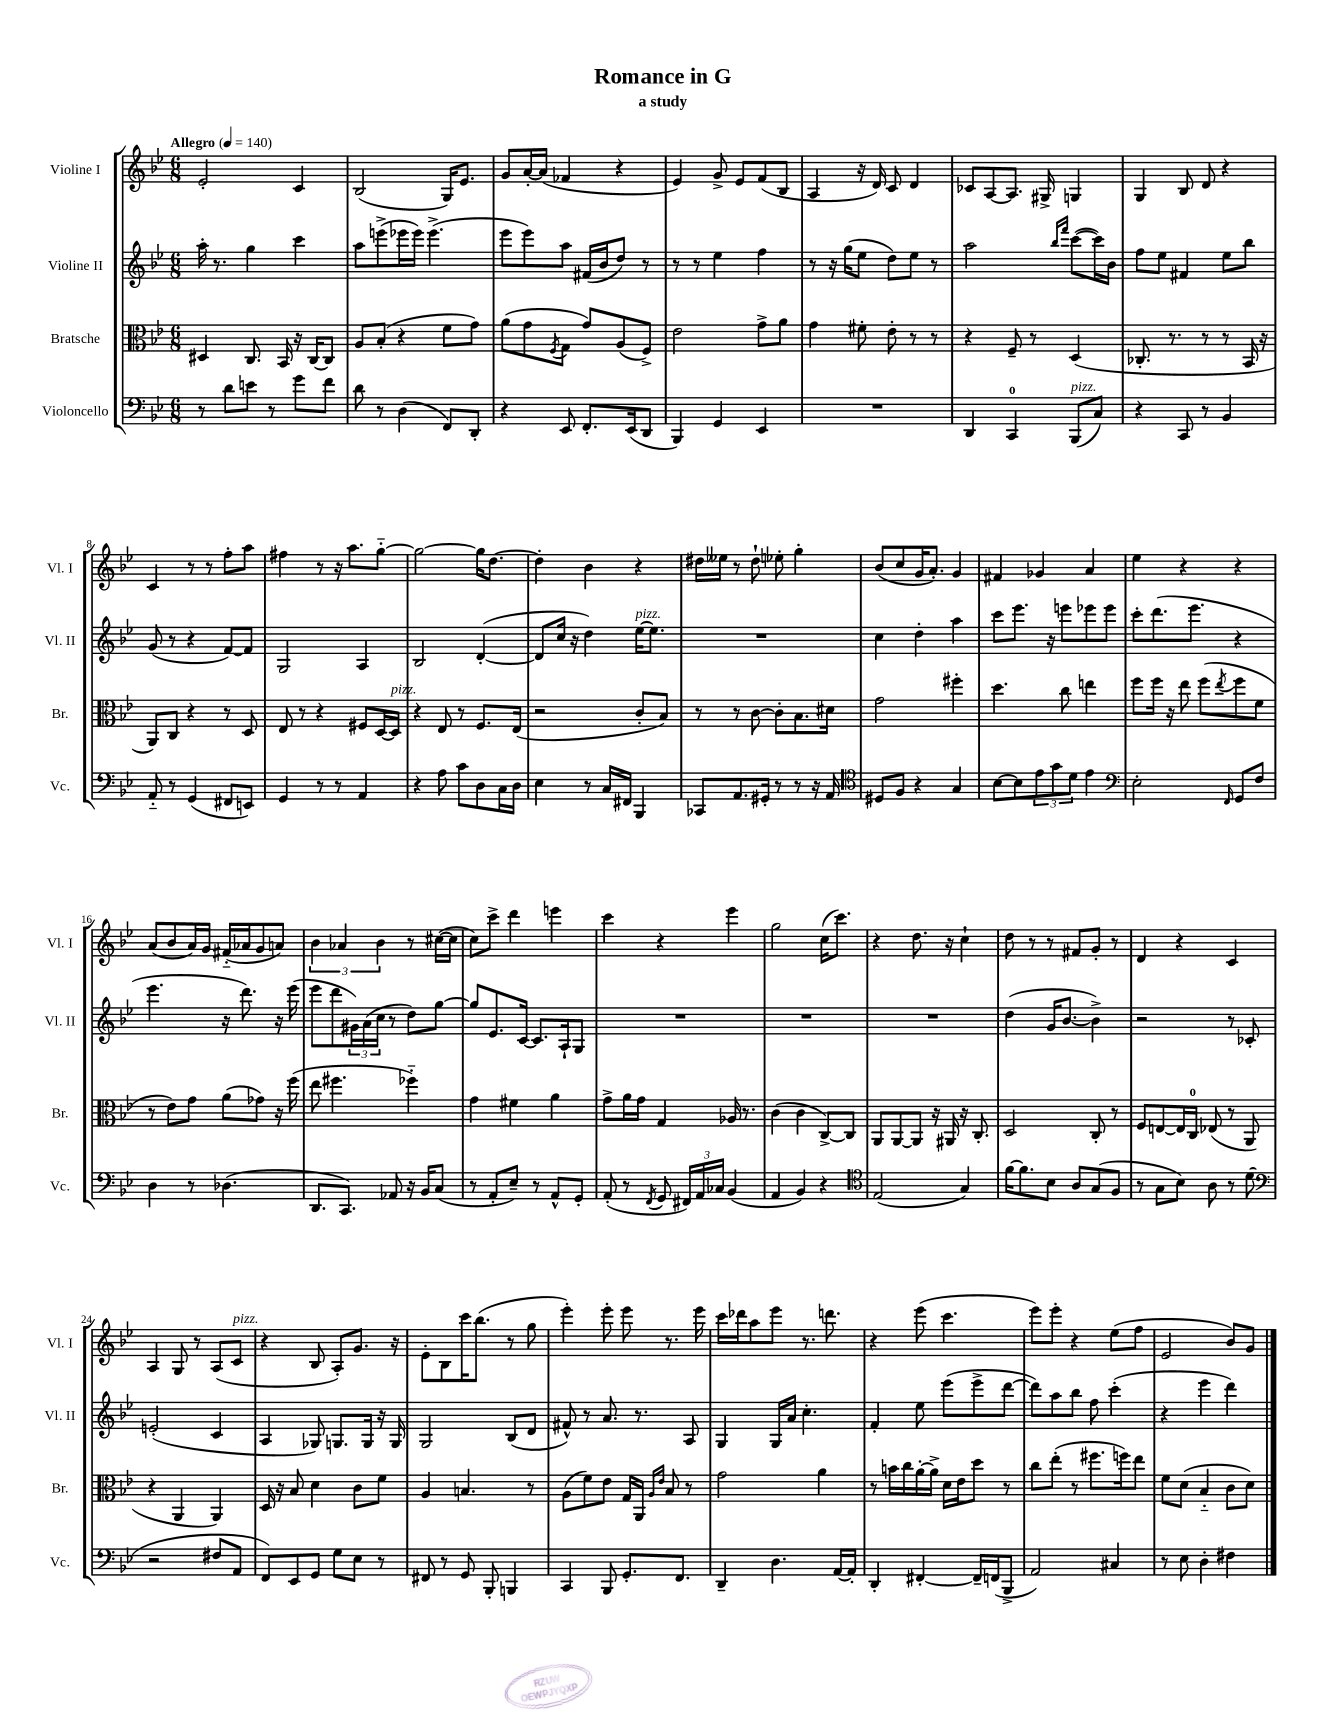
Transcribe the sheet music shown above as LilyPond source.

\header { title = "Romance in G" subtitle = "a study" }
<<
\new StaffGroup <<
\new Staff = "s0" \with { instrumentName = "Violine I" shortInstrumentName = "Vl. I" } {
    \clef treble \key bes \major \numericTimeSignature \time 6/8 \tempo "Allegro" 4 = 140
    ees'2-. c'4 |
    bes2( g16) ees'8. |
    g'8 a'16~-. a'16( fes'4 r4 |
    ees'4) g'8-> ees'8 f'8( bes8 |
    a4 r16 d'16) c'8 d'4 |
    ces'8 a8~ a8. gis16-> g4 |
    g4 bes8 d'8 r4 |
    c'4 r8 r8 f''8-. a''8 |
    fis''4 r8 r16 a''8. g''8~-_ |
    g''2~ g''16 d''8.~ |
    d''4-. bes'4 r4 |
    dis''16 eeses''16 r8 dis''8-! ees''8-. g''4-. |
    bes'8( c''8 g'16 a'8.-.) g'4 |
    fis'4 ges'4 a'4 |
    ees''4 r4 r4 |
    a'8( bes'8 a'16) g'16 fis'16-_( aes'16 g'8 a'8) |
    \tuplet 3/2 { bes'4 aes'4 bes'4 } r8 cis''16~( cis''16 |
    c''8) c'''8-> d'''4 e'''4 |
    c'''4 r4 ees'''4 |
    g''2 c''16( c'''8.) |
    r4 d''8. r16 c''4-! |
    d''8 r8 r8 fis'8 g'8-. r8 |
    d'4 r4 c'4 |
    a4 g8 r8 a8( c'8^\markup { \italic "pizz." } |
    r4 bes8 a8-.) g'8. r16 |
    ees'8-. bes8 c'''16 bes''8.( r8 g''8 |
    ees'''4-.) ees'''8-. ees'''8 r8. ees'''16 |
    c'''16 des'''16 a''8 ees'''8 r8. d'''8. |
    r4 ees'''8( c'''4. |
    ees'''8) ees'''8-. r4 ees''8( f''8 |
    ees'2 bes'8) g'8 \bar "|." |
}
\new Staff = "s1" \with { instrumentName = "Violine II" shortInstrumentName = "Vl. II" } {
    \clef treble \key bes \major \numericTimeSignature \time 6/8
    a''16-. r8. g''4 c'''4 |
    a''8 e'''8->( ees'''16 ees'''16) ees'''4.->( |
    ees'''8 ees'''8) a''8 fis'16( bes'16 d''8) r8 |
    r8 r8 ees''4 f''4 |
    r8 r16 g''16( ees''8 d''8) ees''8 r8 |
    a''2 \grace { bes''16 f'''16 } c'''8~( c'''16) bes'16 |
    f''8 ees''8 fis'4 ees''8 bes''8 |
    g'8( r8 r4 f'8~) f'8 |
    g2 a4 |
    bes2 d'4~-.( |
    d'8 c''16 r16 d''4) ees''16~^\markup { \italic "pizz." } ees''8. |
    R2. |
    c''4 d''4-. a''4 |
    c'''8 ees'''8. r16 e'''8 ees'''8 ees'''8 |
    c'''8-. d'''8.( ees'''8. r4 |
    ees'''4. r16 d'''8.) r16 ees'''16( |
    ees'''8 d'''8 \tuplet 3/2 { gis'16) a'16( c''16 } r8 d''8) g''8~ |
    g''8 ees'8. c'16~ c'8. a16-! g8 |
    R2. |
    R2. |
    R2. |
    d''4( g'16 bes'8.~ bes'4->) |
    r2 r8 ces'8-. |
    e'2-.( c'4 |
    a4 ges8) g8. g16 r16 g16 |
    g2 bes8( d'8 |
    fis'8-^) r8 a'8. r8. a8 |
    g4 g16 a'16 c''4.-. |
    f'4-. ees''8 ees'''8( ees'''8-> d'''8~ |
    d'''8) a''8 bes''8 f''8 c'''4-.( |
    r4 ees'''4 d'''4) \bar "|." |
}
\new Staff = "s2" \with { instrumentName = "Bratsche" shortInstrumentName = "Br." } {
    \clef alto \key bes \major \numericTimeSignature \time 6/8
    dis4 c8. bes,16 r16 c16~ c8 |
    a8 bes8-.( r4 f'8 g'8) |
    a'8( g'8 \acciaccatura { f8 } g8 g'8) a8( f8->) |
    ees'2 g'8-> a'8 |
    g'4 fis'8-. ees'8-. r8 r8 |
    r4 f8-- r8 d4( |
    ces8.-. r8. r8 r8 bes,16 r16 |
    a,8) c8 r4 r8 d8 |
    ees8 r8 r4 fis8 d16~ d16^\markup { \italic "pizz." } |
    r4 ees8 r8 f8. ees16( |
    r2 c'8-. bes8) |
    r8 r8 c'8~ c'8-. bes8. dis'16 |
    g'2 fis''4-. |
    d''4. c''8 e''4 |
    f''8 f''16 r16 ees''8 f''8( \acciaccatura { ees''8 } f''8 f'8 |
    r8 ees'8) g'8 a'8( ges'8) r16 f''16( |
    ees''8 fis''4. fes''4-_) |
    g'4 fis'4 a'4 |
    g'8-> a'16 g'16 g4 aes16 r8. |
    c'4( c'4 c8~->) c8 |
    a,8 a,8~ a,8 r16 ais,16 r16 c8.-. |
    d2 c8-. r8 |
    f8 e8~ e16 c16-0 ees8( r8 a,8 |
    r4 a,4 a,4) |
    d16 r16 bes8 d'4 c'8 f'8 |
    a4 b4. r8 |
    a8( f'8) ees'8 g16 a,16 \grace { a16 ees'16 } bes8 r8 |
    g'2 a'4 |
    r8 b'16 c''16 a'16~-. a'16-> d'16 ees'16 d''8 r8 |
    c''8 ees''8-.( r8 fis''8. f''16) ees''8 |
    f'8 d'8( bes4-_ c'8 d'8) \bar "|." |
}
\new Staff = "s3" \with { instrumentName = "Violoncello" shortInstrumentName = "Vc." } {
    \clef bass \key bes \major \numericTimeSignature \time 6/8
    r8 d'8 e'8 r8 g'8 f'8 |
    d'8 r8 d4( f,8) d,8-. |
    r4 ees,8 f,8.-. ees,16( d,8 |
    bes,,4) g,4 ees,4 |
    R2. |
    d,4 c,4-0 bes,,8^\markup { \italic "pizz." }( c8) |
    r4 c,8 r8 bes,4 |
    a,8-_ r8 g,4( fis,8 e,8) |
    g,4 r8 r8 a,4 |
    r4 a8 c'8 d8 c16 d16 |
    ees4 r8 c16 fis,16 bes,,4 |
    ces,8 a,8. gis,16-. r8 r8 r16 a,16 |
    \clef tenor dis8 f8 r4 g4 |
    bes8~ bes8 \tuplet 3/2 { ees'8 g'8 d'8 } ees'4 |
    \clef bass ees2-. \grace { f,16 } g,8 f8 |
    d4 r8 des4.( |
    d,8. c,8.) aes,8 r16 bes,16 c8( |
    r8 a,8-. ees8--) r8 a,8-^ g,8-. |
    a,8-.( r8 \acciaccatura { f,8 } g,8 \tuplet 3/2 { fis,16) a,16 ces16 } bes,4( |
    a,4 bes,4) r4 |
    \clef tenor ees2( g4) |
    f'16~ f'8. bes8 a8 g8( f8 |
    r8 g8 bes8) a8 r8 d'8( |
    \clef bass r2 fis8 a,8 |
    f,8) ees,8 g,8 g8 ees8 r8 |
    fis,8 r8 g,8 bes,,8-. b,,4 |
    c,4 bes,,8 g,8.-. f,8. |
    d,4-- d4. a,16~ a,16-. |
    d,4-. fis,4~-. fis,16-- f,16( bes,,8-> |
    a,2) cis4 |
    r8 ees8 d4-. fis4 \bar "|." |
}
>>
>>
